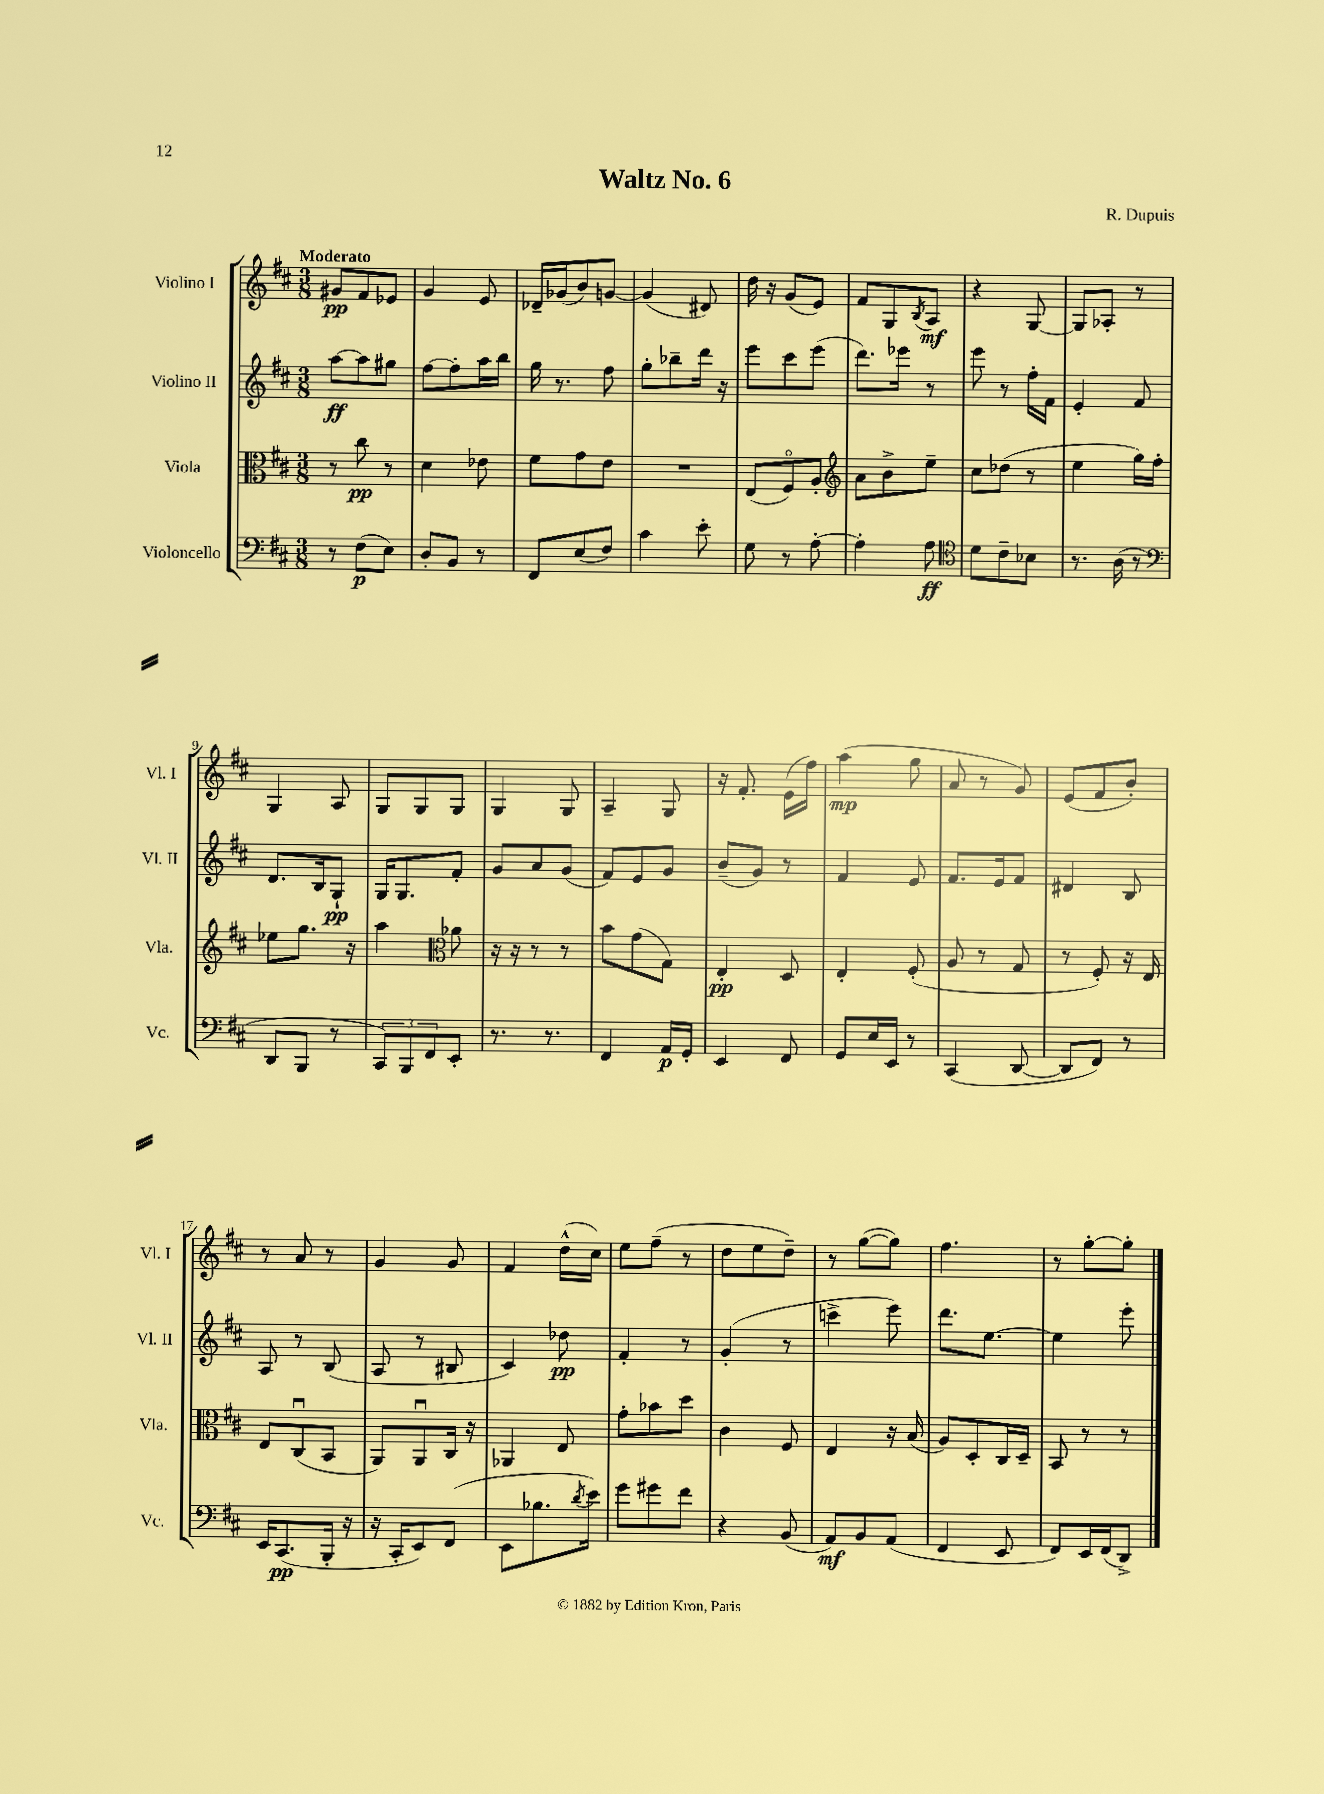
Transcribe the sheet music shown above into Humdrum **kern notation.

**kern	**dynam	**kern	**dynam	**kern	**dynam	**kern	**dynam
*part4	*part4	*part3	*part3	*part2	*part2	*part1	*part1
*staff4	*staff4	*staff3	*staff3	*staff2	*staff2	*staff1	*staff1
*I"Violoncello	*	*I"Viola	*	*I"Violino II	*	*I"Violino I	*
*I'Vc.	*	*I'Vla.	*	*I'Vl. II	*	*I'Vl. I	*
*clefF4	*	*clefC3	*	*clefG2	*	*clefG2	*
*k[f#c#]	*	*k[f#c#]	*	*k[f#c#]	*	*k[f#c#]	*
*M3/8	*	*M3/8	*	*M3/8	*	*M3/8	*
=1	=1	=1	=1	=1	=1	=1	=1
!	!	!	!	!	!	!LO:TX:a:B:t=Moderato	!
8r	.	8r	.	[8aa\L	ff	8g#X/L	pp
(8F#\L	p	8cc#\	pp	8aa\]	.	8f#/	.
8E\J)	.	8r	.	8gg#X\J	.	8e-X/J	.
=2	=2	=2	=2	=2	=2	=2	=2
8D'/L	.	4d\	.	[8ff#\L	.	4g/	.
8BB/J	.	.	.	8ff#'\]	.	.	.
8r	.	8e-X\	.	16aa\L	.	8e/	.
.	.	.	.	16bb\JJ	.	.	.
=3	=3	=3	=3	=3	=3	=3	=3
8FF#/L	.	8f#\L	.	16gg\	.	16d-X~/LL	.
.	.	.	.	8.r	.	(16g-X/J	.
(8E/	.	8g\	.	.	.	8b/)	.
8F#/J)	.	8e\J	.	8ff#\	.	[8gn/J	.
=4	=4	=4	=4	=4	=4	=4	=4
4c#\	.	4.r	.	8gg'\L	.	(4g/]	.
.	.	.	.	8bb-X~\	.	.	.
8e'\	.	.	.	16ddd\Jk	.	8d#X/)	.
.	.	.	.	16r	.	.	.
=5	=5	=5	=5	=5	=5	=5	=5
8G\	.	(8E/L	.	8eee\L	.	16dd\	.
.	.	.	.	.	.	16r	.
8r	.	8F#/)	.	8ccc#\	.	(8g/L	.
[8A'\	.	8A'/J	.	(8eee\J	.	8e/J)	.
=6	=6	=6	=6	=6	=6	=6	=6
*	*	*clefG2	*	*	*	*	*
4A'\]	.	8a\L	.	8.ddd\L)	.	8f#/L	.
.	.	8b^\	.	.	.	8G/	.
.	.	.	.	16eee-X\Jk	.	.	.
.	.	.	.	.	.	8qB/	.
8A\	ff	8ee~\J	.	8r	.	8A/J	mf
=7	=7	=7	=7	=7	=7	=7	=7
*clefC4	*	*	*	*	*	*	*
8d\L	.	8cc#\L	.	8eee\	.	4r	.
8c#~\	.	(8dd-X\J	.	8r	.	.	.
8B-X\J	.	8r	.	16ff#'\LL	.	[8G/	.
.	.	.	.	16f#\JJ	.	.	.
=8	=8	=8	=8	=8	=8	=8	=8
8.r	.	4ee\	.	4e'/	.	8G/L]	.
.	.	.	.	.	.	8A-X'/J	.
(16A\	.	.	.	.	.	.	.
8r	.	16gg\LL)	.	8f#/	.	8r	.
.	.	16ff#'\JJ	.	.	.	.	.
!!LO:LB:g=z
=9	=9	=9	=9	=9	=9	=9	=9
*clefF4	*	*	*	*	*	*	*
8DD/L	.	8ee-X\L	.	8.d/L	.	4G/	.
8BBB/J	.	8.gg\J	.	.	.	.	.
.	.	.	.	16B/k	.	.	.
8r	.	.	.	8G`/J	pp	8A/	.
.	.	16r	.	.	.	.	.
=10	=10	=10	=10	=10	=10	=10	=10
12CC#/L)	.	4aa\	.	16G/KL	.	8G/L	.
.	.	.	.	8.G/	.	.	.
12BBB/	.	.	.	.	.	.	.
.	.	.	.	.	.	8G/	.
12FF#/	.	.	.	.	.	.	.
*	*	*clefC3	*	*	*	*	*
8EE'/J	.	8a-X\	.	8f#'/J	.	8G/J	.
=11	=11	=11	=11	=11	=11	=11	=11
8.r	.	16r	.	8g/L	.	4G/	.
.	.	16r	.	.	.	.	.
.	.	8r	.	8a/	.	.	.
8.r	.	.	.	.	.	.	.
.	.	8r	.	(8g/J	.	8G/	.
=12	=12	=12	=12	=12	=12	=12	=12
4FF#/	.	8b\L	.	8f#/L)	.	4A~/	.
.	.	(8g\	.	8e/	.	.	.
16AA/LL	p	8G\J)	.	8g/J	.	8G/	.
16GG'/JJ	.	.	.	.	.	.	.
=13	=13	=13	=13	=13	=13	=13	=13
4EE/	.	4E'/	pp	(8b~/L	.	16r	.
.	.	.	.	.	.	8.f#'/	.
.	.	.	.	8g/J)	.	.	.
8FF#/	.	8D/	.	8r	.	(16e\LL	.
.	.	.	.	.	.	16ff#\JJ)	.
=14	=14	=14	=14	=14	=14	=14	=14
8GG/L	.	4E'/	.	4f#/	.	(4aa\	mp
16E/L	.	.	.	.	.	.	.
16EE/JJ	.	.	.	.	.	.	.
8r	.	(8F#'/	.	8e/	.	8gg\	.
=15	=15	=15	=15	=15	=15	=15	=15
(4CC#/	.	8A/	.	8.f#/L	.	8a/	.
.	.	8r	.	.	.	8r	.
.	.	.	.	16e/k	.	.	.
[8DD/	.	8G/	.	8f#/J	.	8g/)	.
=16	=16	=16	=16	=16	=16	=16	=16
8DD/L]	.	8r	.	4d#X/	.	(8e/L	.
8FF#/J)	.	8F#'/)	.	.	.	8f#/	.
8r	.	16r	.	8B/	.	8b'/J)	.
.	.	16E/	.	.	.	.	.
!!LO:LB:g=z
=17	=17	=17	=17	=17	=17	=17	=17
16EE/KL	.	8E/L	.	8A/	.	8r	.
(8.CC#/	pp	.	.	.	.	.	.
.	.	(8C#u/	.	8r	.	8a/	.
16BBB'/Jk	.	8BB/J	.	(8B/	.	8r	.
16r	.	.	.	.	.	.	.
=18	=18	=18	=18	=18	=18	=18	=18
16r	.	8AA/L)	.	8A/	.	4g/	.
16CC#'/KL	.	.	.	.	.	.	.
8EE/)	.	8AAu/	.	8r	.	.	.
(8FF#/J	.	16C#/Jk	.	8B#X/	.	8g/	.
.	.	16r	.	.	.	.	.
=19	=19	=19	=19	=19	=19	=19	=19
8EE\L	.	4AA-X/	.	4c#/)	.	4f#/	.
8.B-X\	.	.	.	.	.	.	.
.	.	8E/	.	8dd-X\	pp	(16dd^^\LL	.
8qd/	.	.	.	.	.	.	.
16e\Jk)	.	.	.	.	.	16cc#\JJ)	.
=20	=20	=20	=20	=20	=20	=20	=20
8g\L	.	8g'\L	.	4f#'/	.	8ee\L	.
8g#X\	.	8b-X\	.	.	.	(8ff#~\J	.
8f#\J	.	8dd\J	.	8r	.	8r	.
=21	=21	=21	=21	=21	=21	=21	=21
4r	.	4c#\	.	(4g'/	.	8dd\L	.
.	.	.	.	.	.	8ee\	.
(8BB/	.	8F#/	.	8r	.	8dd~\J)	.
=22	=22	=22	=22	=22	=22	=22	=22
8AA/L)	mf	4E/	.	4cccn^\	.	8r	.
8BB/	.	.	.	.	.	([8gg\L	.
(8AA/J	.	16r	.	8eee\)	.	8gg\J])	.
.	.	(16B/	.	.	.	.	.
=23	=23	=23	=23	=23	=23	=23	=23
4FF#/	.	8A/L)	.	8.ddd\L	.	4.ff#\	.
.	.	8D'/	.	.	.	.	.
.	.	.	.	[8.ee\J	.	.	.
8EE/	.	16C#/L	.	.	.	.	.
.	.	16D~/JJ	.	.	.	.	.
=24	=24	=24	=24	=24	=24	=24	=24
8FF#/L)	.	8BB/	.	4ee\]	.	8r	.
16EE/L	.	8r	.	.	.	[8gg'\L	.
(16FF#/J	.	.	.	.	.	.	.
8DD^/J)	.	8r	.	8eee'\	.	8gg'\J]	.
==	==	==	==	==	==	==	==
*-	*-	*-	*-	*-	*-	*-	*-
